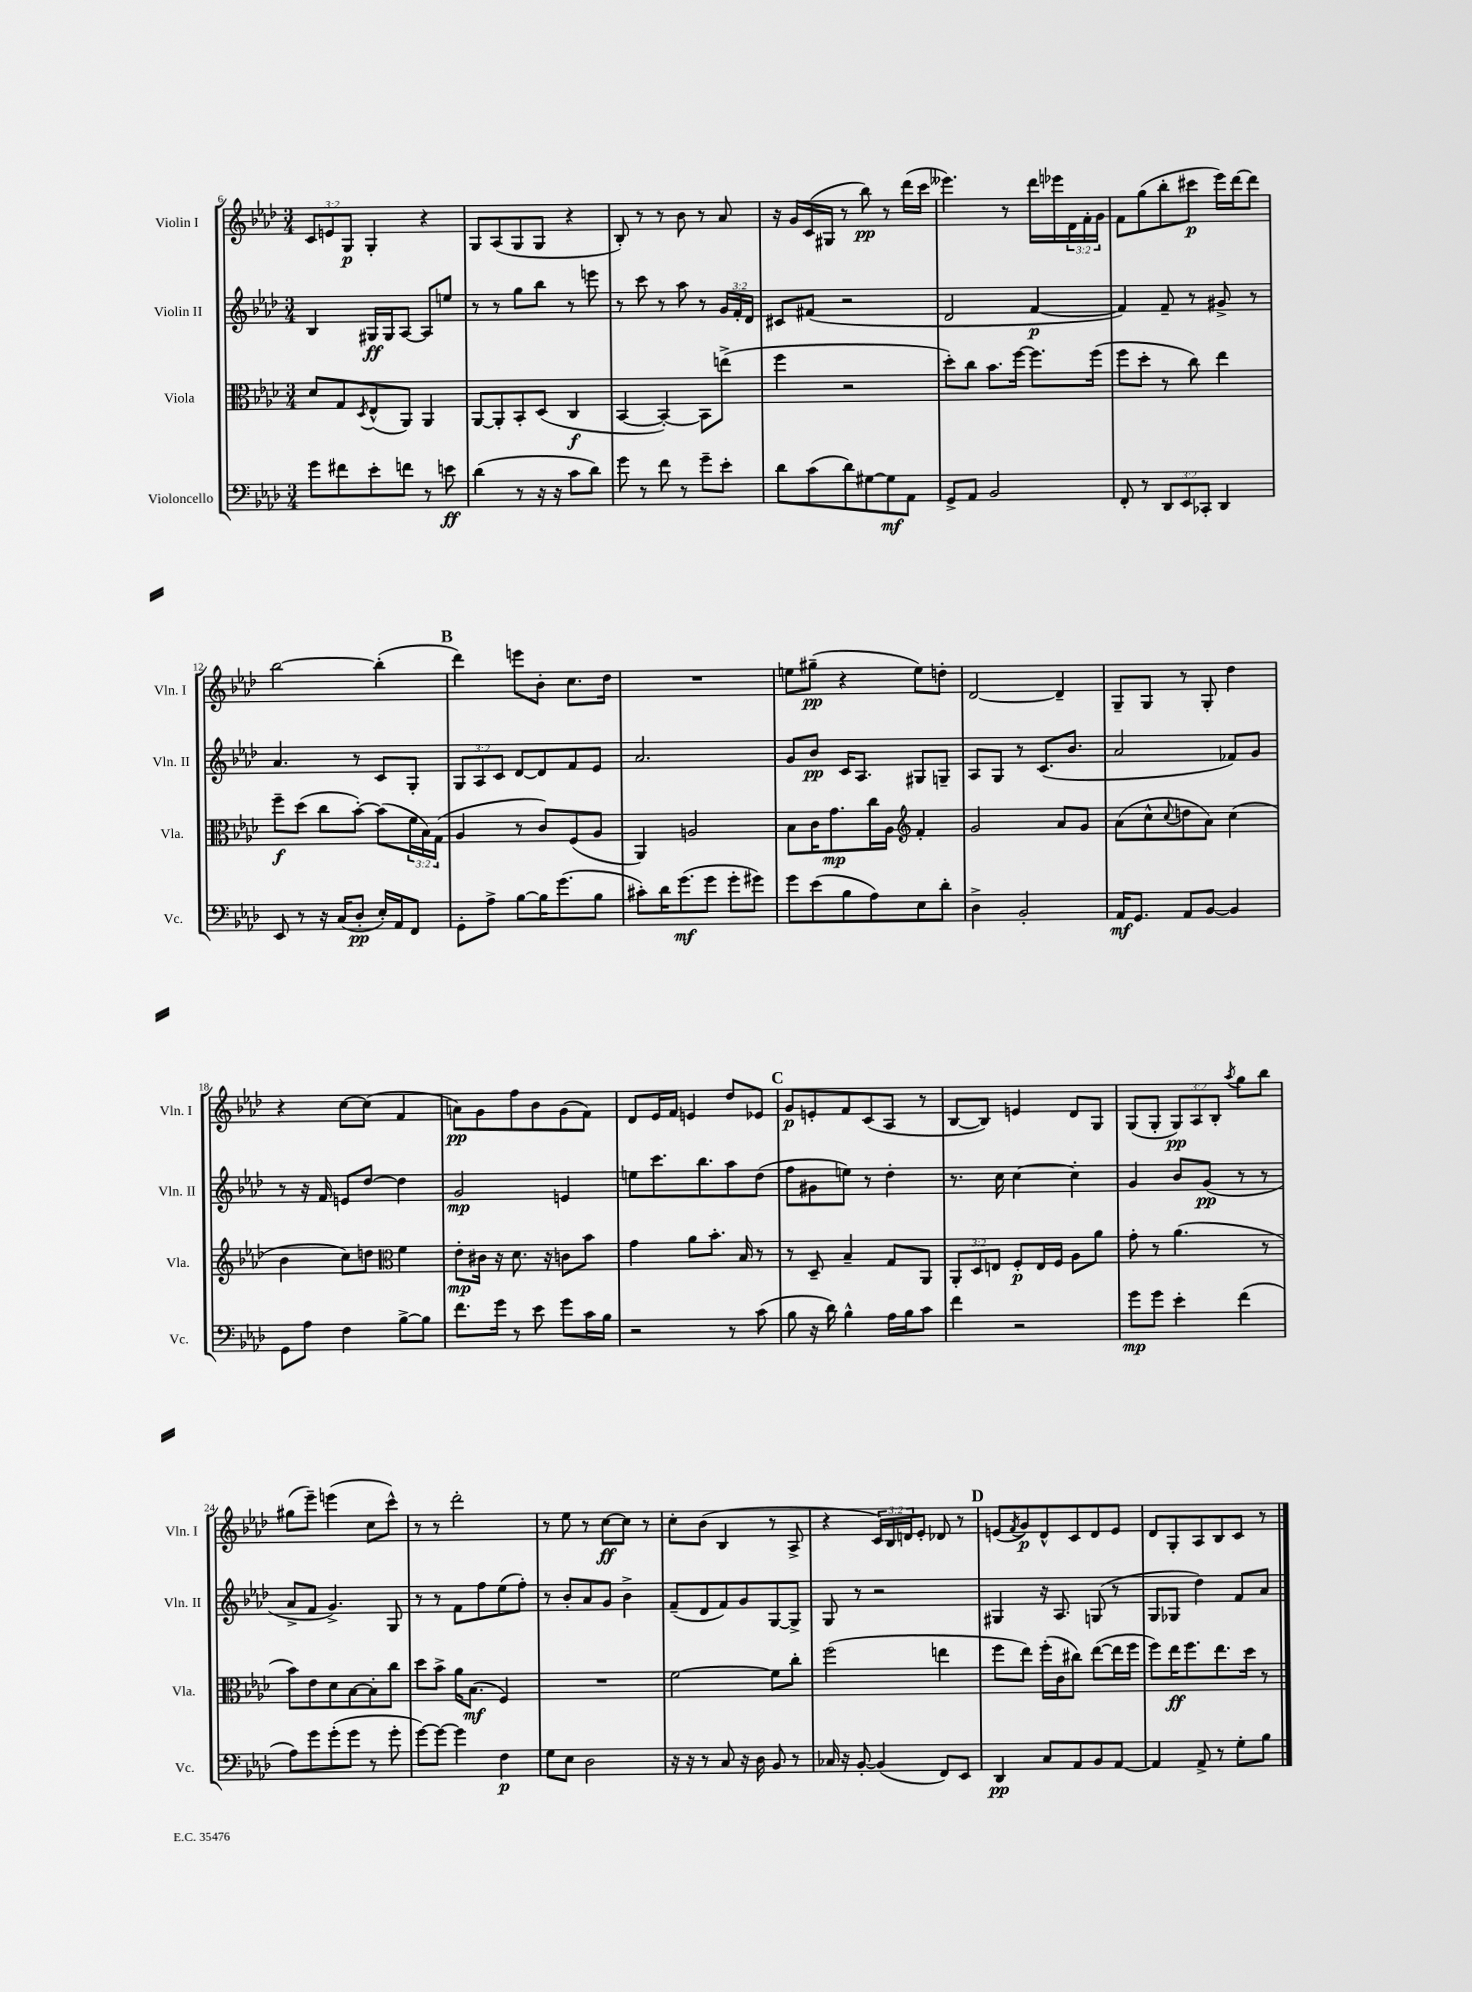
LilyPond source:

<<
\new StaffGroup <<
\new Staff = "s0" \with { instrumentName = "Violin I" shortInstrumentName = "Vln. I" } {
    \clef treble \key aes \major \numericTimeSignature \time 3/4 \override Staff.TupletNumber.text = #tuplet-number::calc-fraction-text
    \tuplet 3/2 { c'8 e'8 g8\p } g4-. r4 |
    g8 aes8( g8 g8 r4 |
    bes8-.) r8 r8 bes'8 r8 aes'8 |
    r16 g'16 c'16( gis16 r8 bes''8\pp) r8 des'''16( c'''16 |
    eeses'''4.) r8 des'''16 ees'''16 \tuplet 3/2 { des'16 f'16-. g'16 } |
    f'8 g''8( bes''8-. cis'''8\p ees'''16) des'''16~ des'''8 |
    bes''2~ bes''4-.( |
    \mark \markup { \bold "B" } des'''4) e'''8 bes'8-. c''8. des''16 |
    R2. |
    e''8 gis''8--\pp( r4 e''8) d''8-. |
    des'2~ des'4-- |
    g8-- g8 r8 g8-. des''4 |
    r4 c''8~ c''8( f'4 |
    a'8\pp) g'8 f''8 bes'8 g'8( f'8) |
    des'8 ees'16 f'16 e'4 des''8 ees'8 |
    \mark \markup { \bold "C" } g'8\p e'8-. f'8 c'8( aes8 r8 |
    bes8~ bes8) e'4 des'8 g8 |
    g8( g8-. \tuplet 3/2 { g8\pp) aes8 bes8-. } \acciaccatura { aes''8 } g''8 bes''8 |
    gis''8( ees'''8--) e'''4( c''8 c'''8-^) |
    r8 r8 des'''2-. |
    r8 ees''8 r8 c''8~\ff c''8 r8 |
    c''8-. bes'8( bes4 r8 aes8-> |
    r4 \tuplet 3/2 { c'16) bes16 d'16 } ees'8-. des'8 r8 |
    \mark \markup { \bold "D" } e'8( \acciaccatura { f'8 } g'8\p) des'8-^ c'8 des'8 e'8 |
    des'8 g8-. aes8 bes8 c'8 r8 \bar "|." |
}
\new Staff = "s1" \with { instrumentName = "Violin II" shortInstrumentName = "Vln. II" } {
    \clef treble \key aes \major \numericTimeSignature \time 3/4 \override Staff.TupletNumber.text = #tuplet-number::calc-fraction-text
    bes4 gis16\ff gis16 aes8~ aes8 e''8 |
    r8 r8 g''8 bes''8 r8 e'''8 |
    r8 c'''8 r8 aes''8 r8 \tuplet 3/2 { g'16 f'16-. des'16 } |
    cis'8 fis'8( r2 |
    des'2 f'4~\p |
    f'4) f'8-- r8 gis'8-> r8 |
    aes'4. r8 c'8 g8-. |
    \mark \markup { \bold "B" } \tuplet 3/2 { g8 aes8 c'8 } des'8~ des'8 f'8 ees'8 |
    aes'2. |
    g'8 bes'8\pp c'16 aes8. gis8 g8-- |
    aes8 g8 r8 c'8.( bes'8. |
    aes'2 fes'8) g'8 |
    r8 r16 f'16 e'8 des''8~ des''4 |
    g'2\mp e'4 |
    e''8 c'''8. bes''8. aes''8 des''8( |
    \mark \markup { \bold "C" } f''8 gis'8 e''8) r8 des''4-. |
    r8. c''16 c''4~ c''4-. |
    g'4 bes'8 g'8\pp( r8 r8 |
    aes'8-> f'8 g'4.->) g8 |
    r8 r8 f'8 f''8 ees''8( f''8-.) |
    r8 bes'8-. aes'8 g'8 bes'4-> |
    f'8--( des'8 f'8) g'8 g8~ g8-> |
    g8 r8 r2 |
    \mark \markup { \bold "D" } gis4 r16 aes8. g8( r8 |
    g8 ges8 des''4) f'8 aes'8 \bar "|." |
}
\new Staff = "s2" \with { instrumentName = "Viola" shortInstrumentName = "Vla." } {
    \clef alto \key aes \major \numericTimeSignature \time 3/4 \override Staff.TupletNumber.text = #tuplet-number::calc-fraction-text
    des'8 g8 \acciaccatura { des8 } ees8-^( aes,8) aes,4 |
    aes,8~ aes,8-. bes,8-. des8( c4\f |
    bes,4~ bes,4~-.) bes,8 e''8->( |
    f''4 r2 |
    des''8-.) c''8 bes'8. f''16~ f''8. f''16( |
    f''8 des''8-. r8 c''8) ees''4 |
    f''8--\f des''8( c''8 bes'8~-.) bes'8( \tuplet 3/2 { f'16 bes16) g16( } |
    \mark \markup { \bold "B" } aes4 r8 c'8) f8( aes8 |
    aes,4) a2 |
    bes8 c'16 g'8.\mp c''16 aes16 \clef treble f'4-. |
    g'2 aes'8 g'8 |
    aes'8( c''8-^ \appoggiatura { c''8 } d''8 aes'8) c''4( |
    bes'4 c''8) d''8 \clef alto f'4 |
    ees'8-.\mp cis'16 r16 des'8. r16 c'8 bes'8 |
    g'4 aes'8 bes'8.-. bes16 r8 |
    \mark \markup { \bold "C" } r8 des8-- bes4-- g8 aes,8 |
    \tuplet 3/2 { aes,8-. des8 e8 } f8-.\p e16 f16 aes8 aes'8 |
    g'8-. r8 aes'4.( r8 |
    bes'8) ees'8 des'8 bes8~ bes8-. c''8 |
    des''8 bes'8-> aes'16 bes8.\mf( f4) |
    R2. |
    f'2~ f'8 c''8-. |
    f''2( e''4 |
    \mark \markup { \bold "D" } f''8 ees''8) f''16-.( c'16 cis''8) ees''8~( ees''16 f''16 |
    f''8) ees''16\ff f''8. ees''8. des''16 r8 \bar "|." |
}
\new Staff = "s3" \with { instrumentName = "Violoncello" shortInstrumentName = "Vc." } {
    \clef bass \key aes \major \numericTimeSignature \time 3/4 \override Staff.TupletNumber.text = #tuplet-number::calc-fraction-text
    g'8 fis'8 ees'8-. f'8 r8 e'8\ff |
    des'4( r8 r16 r16 c'8 des'8) |
    g'8 r8 f'8 r8 g'8-- ees'8-. |
    des'8 c'8( des'8) gis8~ gis8\mf aes,8 |
    g,8-> aes,8 bes,2 |
    f,8-. r8 \tuplet 3/2 { des,8 ees,8 ces,8-. } des,4 |
    ees,8 r8 r16 c16( des8-.\pp ees16-.) aes,16 f,8 |
    \mark \markup { \bold "B" } g,8-. aes8-> bes8~ bes16 g'8.( bes8 |
    cis'8-.) des'16 g'8.\mf( g'8 g'8-. gis'8) |
    g'8 ees'8( bes8 aes8) ees8 des'8-. |
    des4-> bes,2-. |
    aes,16\mf g,8. aes,8 bes,8~ bes,4 |
    g,8 aes8 f4 bes8~-> bes8 |
    f'8. g'16 r8 ees'8 g'8 c'16 bes16 |
    r2 r8 c'8( |
    \mark \markup { \bold "C" } bes8 r16 des'16) bes4-^ aes16 bes16 c'8 |
    f'4 r2 |
    g'8\mp g'8 ees'4-. f'4( |
    aes8) g'8 g'8-.( g'8 r8 g'8-. |
    g'8~) g'8~ g'4 f4\p |
    g8 ees8 des2 |
    r16 r16 r8 c8 r16 des16 bes,8 r8 |
    ces16 r16 bes,8~-. bes,4( f,8) ees,8 |
    \mark \markup { \bold "D" } des,4\pp c8 aes,8 bes,8 aes,8~ |
    aes,4 aes,8-> r8 g8-. bes8 \bar "|." |
}
>>
>>
\layout { \context { \Score currentBarNumber = #6 } }
